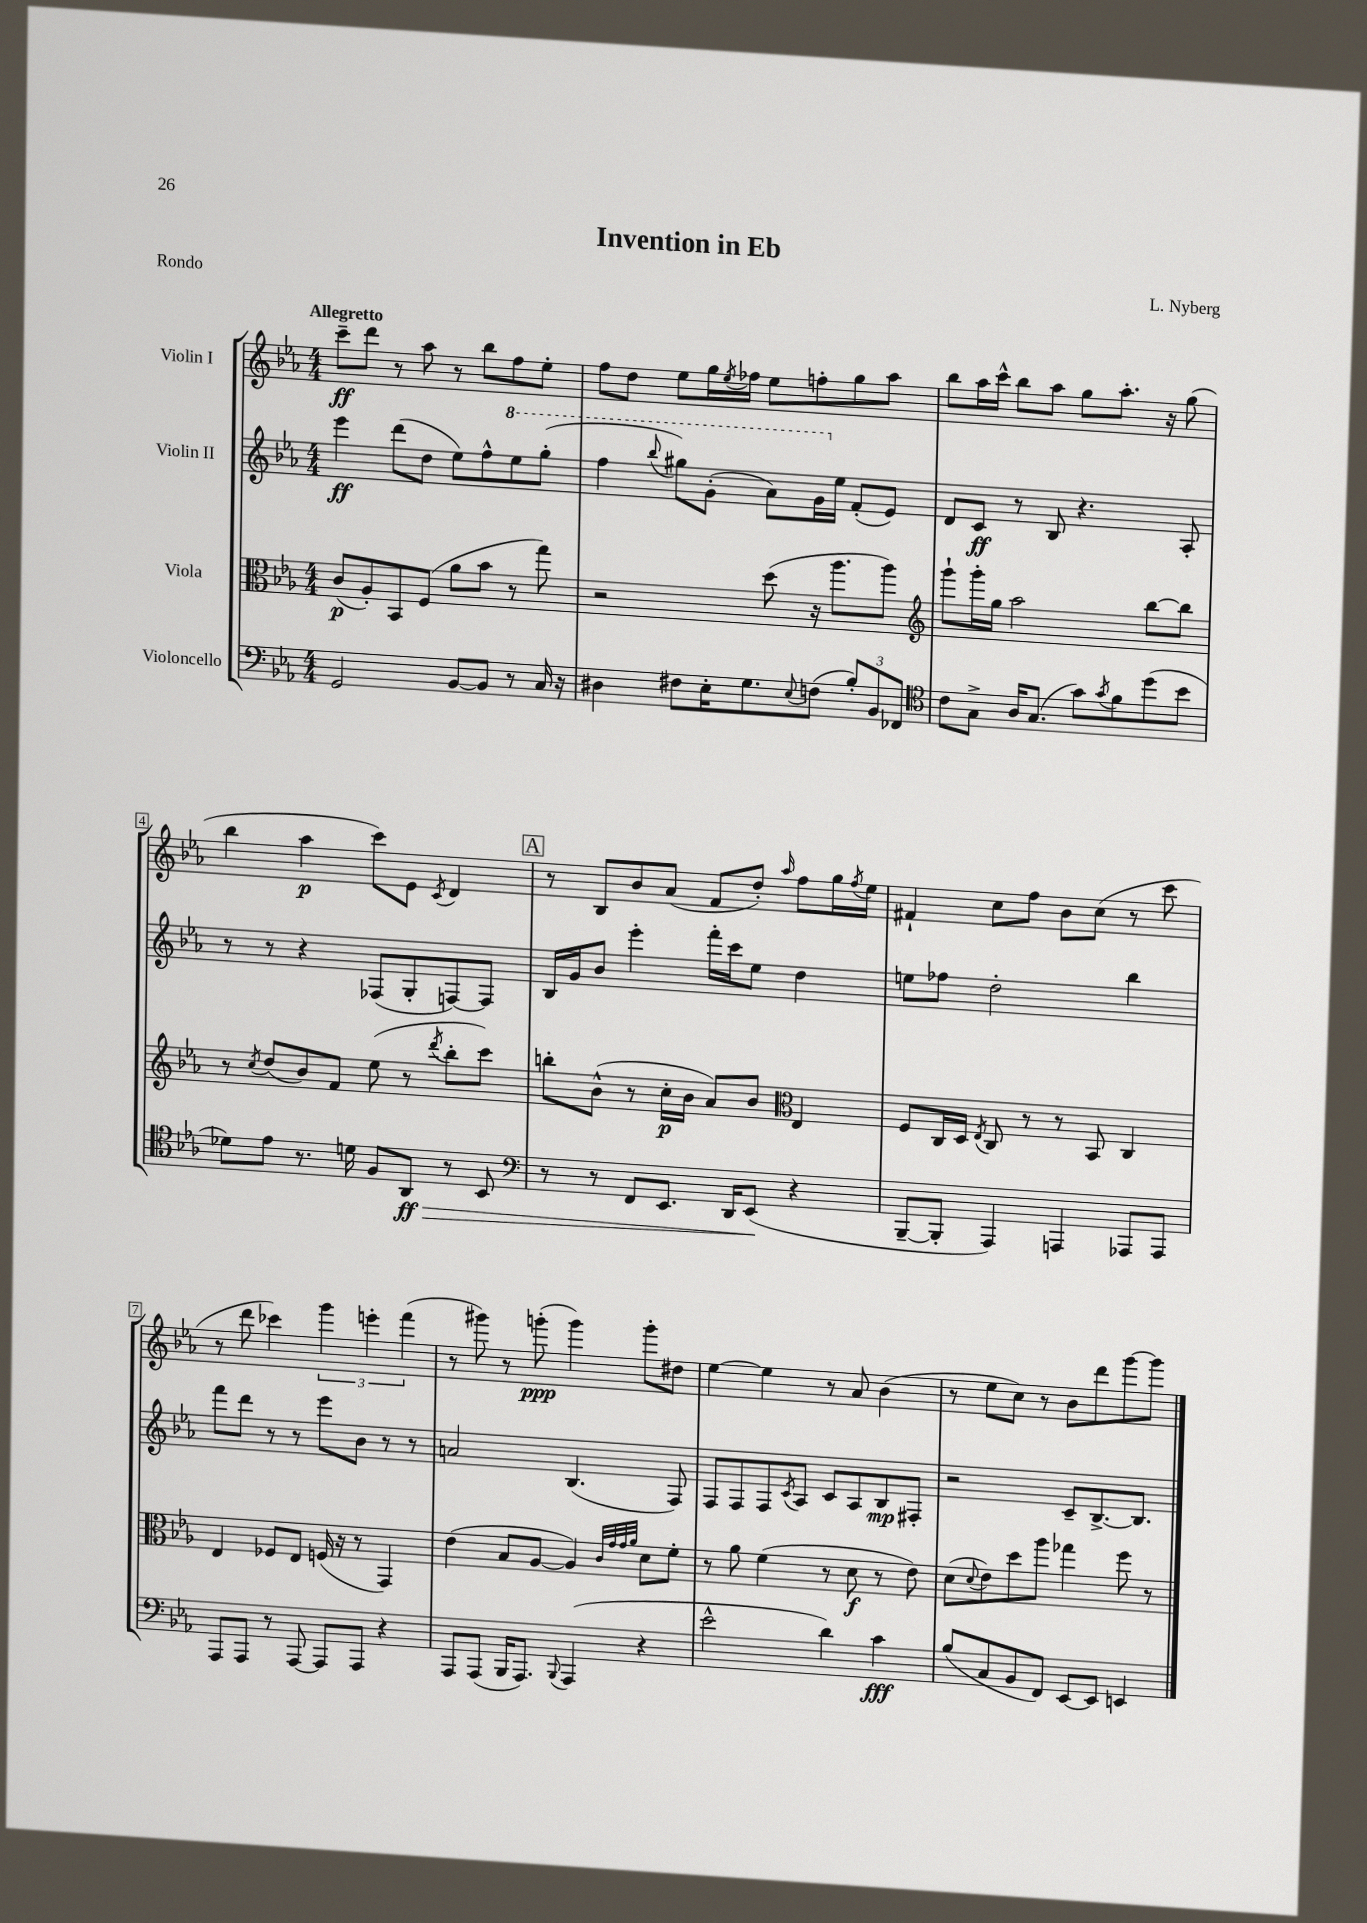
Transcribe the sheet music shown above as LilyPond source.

\header { title = "Invention in Eb" composer = "L. Nyberg" piece = "Rondo" }
<<
\new StaffGroup <<
\new Staff = "s0" \with { instrumentName = "Violin I" } {
    \clef treble \key ees \major \numericTimeSignature \time 4/4 \tempo "Allegretto"
    c'''8--\ff d'''8 r8 aes''8 r8 bes''8 f''8 ees''8-. |
    f''8 d''8 ees''8 g''16 \acciaccatura { ees''8 } fes''16 ees''8 f''8-. g''8 aes''8 |
    bes''8 aes''16 c'''16-^ bes''8 aes''8 g''8 aes''8.-. r16 g''8( |
    bes''4 aes''4\p c'''8) ees'8 \acciaccatura { c'8 } d'4 |
    \mark \markup { \box "A" } r8 bes8 bes'8 aes'8( f'8 d''8-.) \grace { aes''16 } f''8 g''16 \acciaccatura { f''8 } ees''16 |
    fis'4-! c''8 f''8 bes'8 c''8( r8 c'''8 |
    r8 d'''8 ces'''4) \tuplet 3/2 { g'''4 e'''4-. f'''4( } |
    r8 gis'''8) r8 g'''8-.\ppp( g'''4) g'''8-. dis''8 |
    ees''4~ ees''4 r8 aes'8 bes'4( |
    r8 ees''8 c''8) r8 bes'8 d'''8 g'''8~ g'''8 \bar "|." |
}
\new Staff = "s1" \with { instrumentName = "Violin II" } {
    \clef treble \key ees \major \numericTimeSignature \time 4/4
    ees'''4\ff d'''8( d''8 ees''8) f''8-^ \ottava #1 ees'''8 g'''8-.( |
    f'''4 \appoggiatura { bes'''8 } gis'''8) g''8-.( aes''8) g''16 \ottava #0 ees''16 f'8-.( ees'8) |
    d'8 c'8\ff r8 bes8 r4. aes8-. |
    r8 r8 r4 fes8( g8-. f8~) f8 |
    \mark \markup { \box "A" } bes16 g'16 bes'8 ees'''4-. f'''16-. c'''16 ees''8 d''4 |
    e''8 fes''8 d''2-. bes''4 |
    f'''8 d'''8 r8 r8 ees'''8 bes'8 r8 r8 |
    a'2 bes4.( f8) |
    f8 f8 f8 \acciaccatura { c'8 } aes8 c'8 aes8 bes8\mp fis8-. |
    r2 c'8-- bes8.~-> bes8. \bar "|." |
}
\new Staff = "s2" \with { instrumentName = "Viola" } {
    \clef alto \key ees \major \numericTimeSignature \time 4/4
    c'8\p( aes8-.) bes,8 f8( aes'8 bes'8 r8 g''8) |
    r2 d''8( r16 aes''8. aes''8) |
    \clef treble g'''8-! g'''16-. g''16 aes''2 bes''8~ bes''8 |
    r8 \acciaccatura { c''8 } d''8( bes'8) f'8 ees''8( r8 \acciaccatura { d'''8 } bes''8-. c'''8) |
    \mark \markup { \box "A" } b''8-. bes'8-^( r8 c''16-.\p bes'16 aes'8) bes'8 \clef alto ees4 |
    f8 c16 d16 \acciaccatura { ees8 } c8 r8 r8 bes,8 c4 |
    ees4 fes8 ees8 f16( r16 r8 g,4) |
    ees'4( bes8 aes8~ aes4) \grace { c'32 g'32 g'32 aes'32 } d'8 f'8-. |
    r8 aes'8 f'4( r8 d'8\f r8 ees'8) |
    d'8( \appoggiatura { d'8 } ees'8) d''8 aes''8 ges''4 f''8 r8 \bar "|." |
}
\new Staff = "s3" \with { instrumentName = "Violoncello" } {
    \clef bass \key ees \major \numericTimeSignature \time 4/4
    g,2 bes,8~ bes,8 r8 c16 r16 |
    dis4 fis8 ees16-. g8. \appoggiatura { ees8 } f8( \tuplet 3/2 { bes8-.) bes,8 fes,8 } |
    \clef tenor c'8 g8-> aes16 g8.( g'8) \acciaccatura { g'8 } f'8 d''8( bes'8 |
    des'8) ees'8 r8. d'16 f8 aes,8\ff\> r8 bes,8 |
    \mark \markup { \box "A" } \clef bass r8 r8 f,8 ees,8. d,16 ees,8\!( r4 |
    bes,,8~-- bes,,8-. aes,,4) a,,4 aes,,8 aes,,8 |
    aes,,8 aes,,8 r8 aes,,8~ aes,,8 aes,,8 r4 |
    aes,,8 aes,,8( bes,,16 aes,,8.) \appoggiatura { bes,,8 } aes,,4( r4 |
    ees'2-^ d'4) c'4\fff |
    bes8( c8 bes,8 f,8) ees,8~ ees,8 e,4 \bar "|." |
}
>>
>>
\layout { \context { \Score \override BarNumber.stencil = #(make-stencil-boxer 0.1 0.3 ly:text-interface::print) } }
